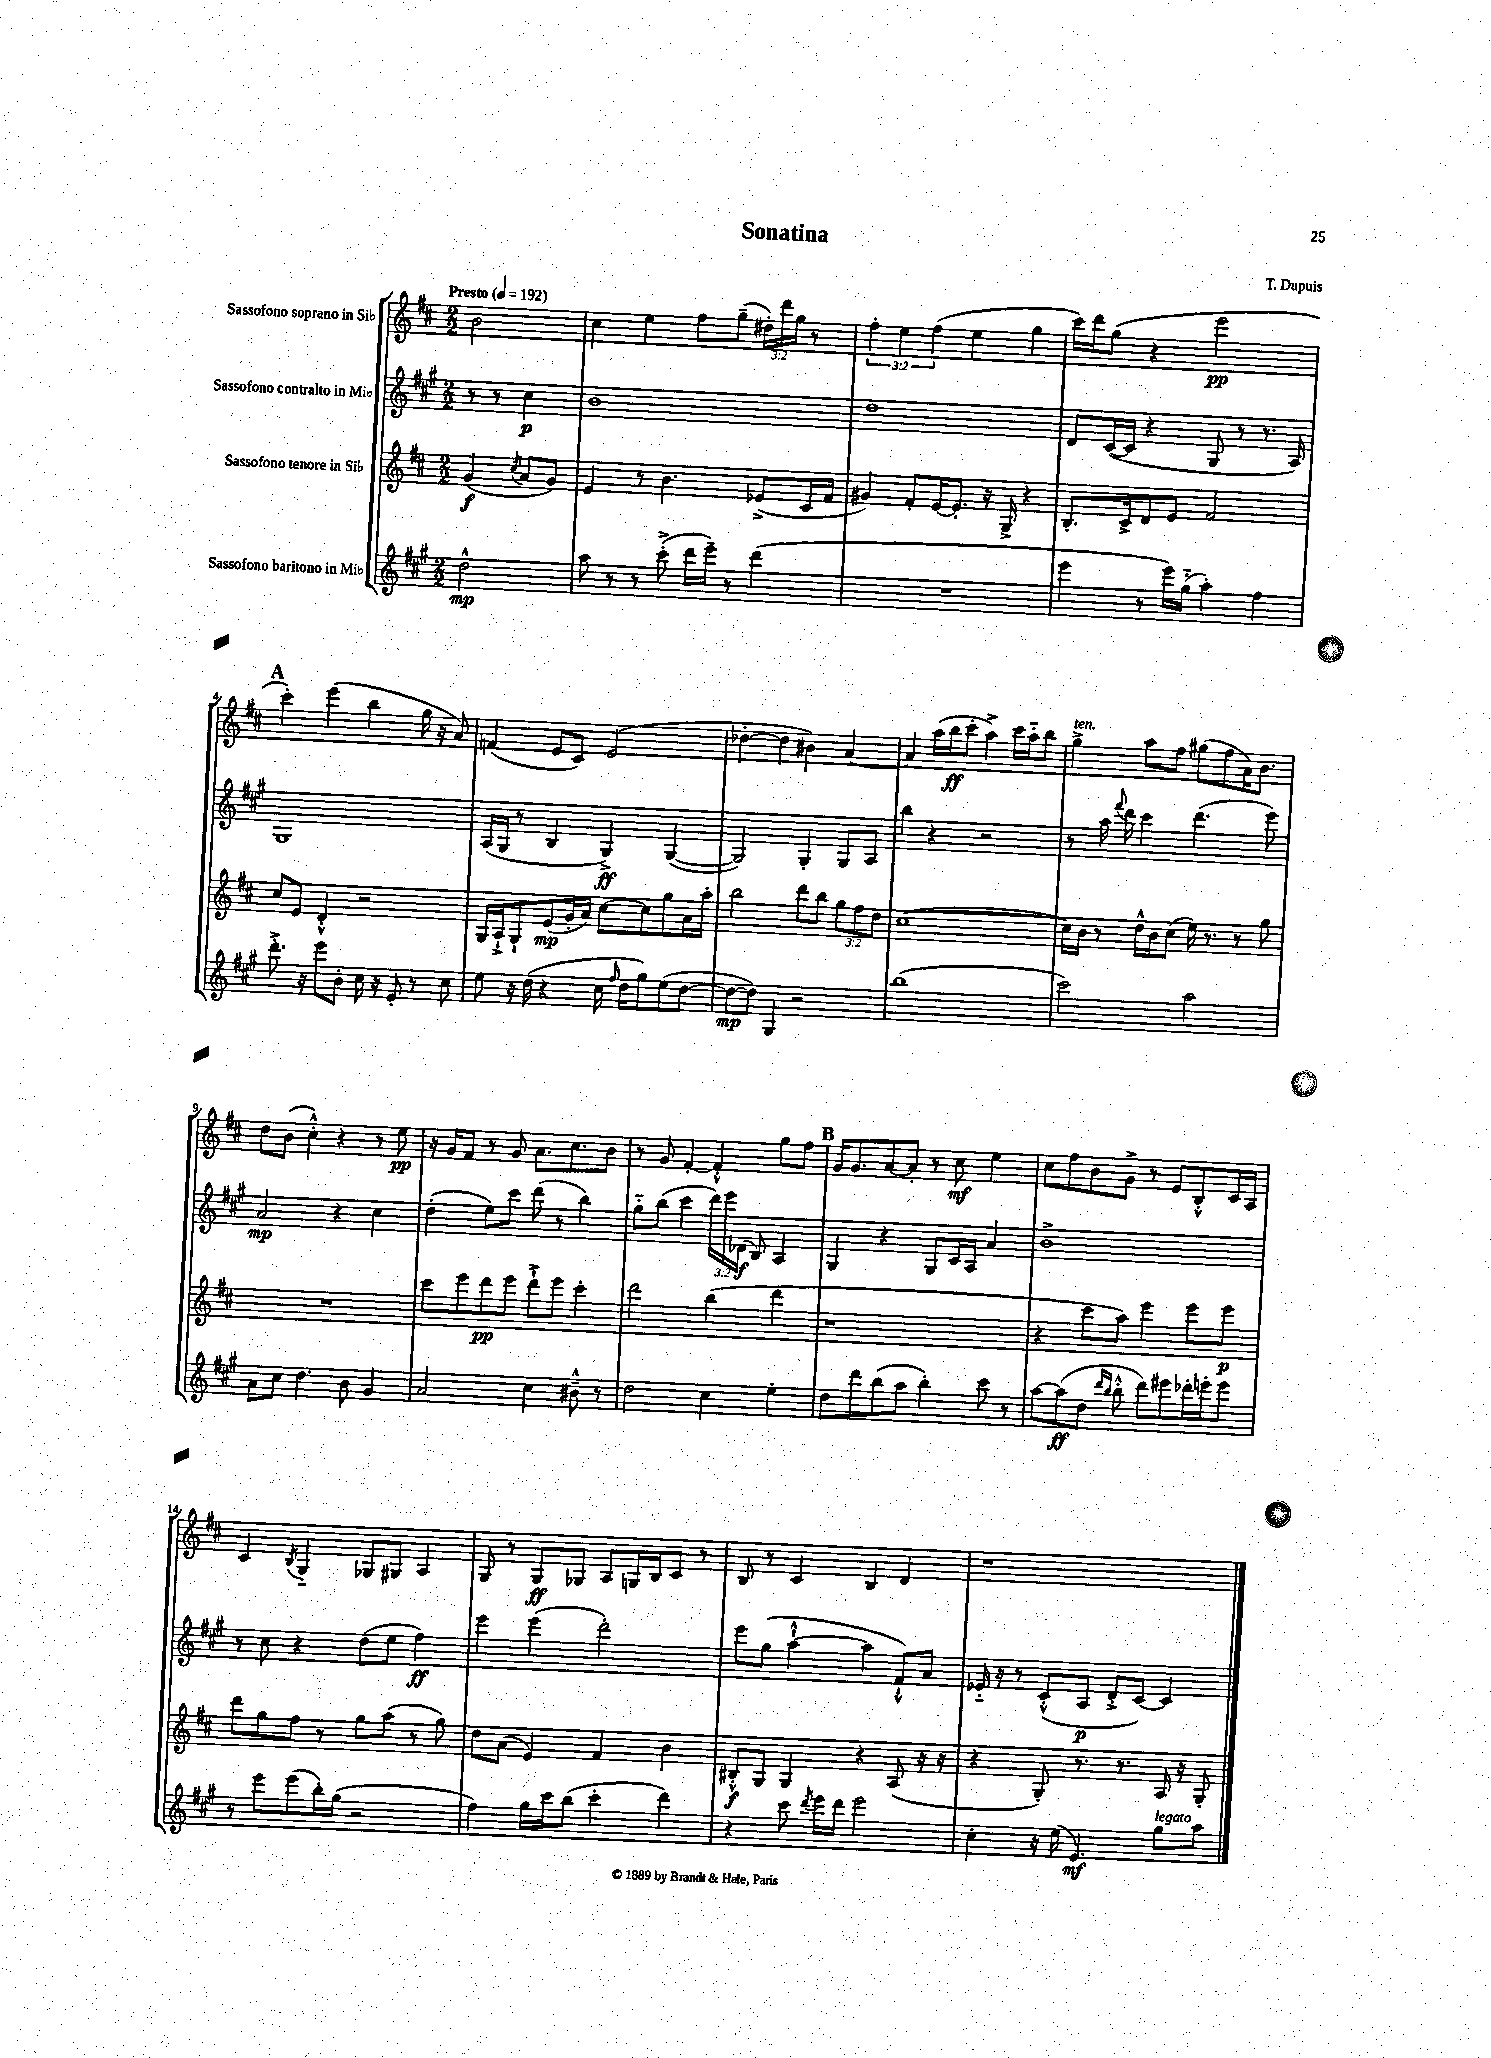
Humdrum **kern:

**kern	**dynam	**kern	**dynam	**kern	**dynam	**kern	**dynam
*part4	*part4	*part3	*part3	*part2	*part2	*part1	*part1
*staff4	*staff4	*staff3	*staff3	*staff2	*staff2	*staff1	*staff1
*I"Sassofono baritono in Mi♭	*	*I"Sassofono tenore in Si♭	*	*I"Sassofono contralto in Mi♭	*	*I"Sassofono soprano in Si♭	*
*clefG2	*	*clefG2	*	*clefG2	*	*clefG2	*
*k[f#c#g#]	*	*k[f#c#]	*	*k[f#c#g#]	*	*k[f#c#]	*
*M2/2	*	*M2/2	*	*M2/2	*	*M2/2	*
*MM192	*	*MM192	*	*MM192	*	*MM192	*
=	=	=	=	=	=	=	=
!	!	!	!	!	!	!LO:TX:a:B:t=Presto	!
2dd^^\	mp	(4g/	f	8r	.	2b\	.
.	.	.	.	8r	.	.	.
.	.	8qcc#/	.	.	.	.	.
.	.	8a/L	.	4cc#\	p	.	.
.	.	8g/J)	.	.	.	.	.
=1	=1	=1	=1	=1	=1	=1	=1
8aa\	.	4e/	.	1b	.	4cc#\	.
8r	.	.	.	.	.	.	.
8r	.	8r	.	.	.	4ee\	.
(8ccc#'^\	.	4.b\	.	.	.	.	.
16ddd\LL	.	.	.	.	.	8ff#\L	.
16eee~\JJ)	.	.	.	.	.	.	.
8r	.	.	.	.	.	(8gg~\J	.
(4ddd\	.	(8e-X^/L	.	.	.	24dd#X'\LL)	.
.	.	.	.	.	.	24ddd\	.
.	.	.	.	.	.	24gg\JJ	.
.	.	16c#/L	.	.	.	8r	.
.	.	16f#/JJ	.	.	.	.	.
=2	=2	=2	=2	=2	=2	=2	=2
1r	.	4g#X/)	.	1dd	.	6ff#'\	.
.	.	.	.	.	.	6ee\	.
.	.	8f#'/L	.	.	.	.	.
.	.	.	.	.	.	(6ff#\	.
.	.	[16e/K	.	.	.	.	.
.	.	8.e'/J]	.	.	.	.	.
.	.	.	.	.	.	4ee\	.
.	.	16r	.	.	.	.	.
.	.	16G^/	.	.	.	.	.
.	.	4r	.	.	.	4gg\	.
=3	=3	=3	=3	=3	=3	=3	=3
4eee\	.	8.B'/L	.	8d/L	.	16ccc#\LL)	.
.	.	.	.	.	.	16ddd\J	.
.	.	.	.	([16c#/L	.	(8gg\J	.
.	.	16c#^/k	.	16c#/JJ]	.	.	.
8r	.	8d/	.	4r	.	4r	.
16eee\LL)	.	8e/J	.	.	.	.	.
(16gg#\JJ	.	.	.	.	.	.	.
4aa'\)	.	2f#/	.	8G#/	.	2eee\	pp
.	.	.	.	8r	.	.	.
4ff#\	.	.	.	8.r	.	.	.
.	.	.	.	16A/)	.	.	.
!!LO:LB:g=z
!!LO:REH:place=s1:t=A
=4	=4	=4	=4	=4	=4	=4	=4
8.ddd'^\	.	8cc#/L	.	1G#	.	4ccc#'\)	.
.	.	8e/J	.	.	.	.	.
16r	.	.	.	.	.	.	.
8eee\L	.	4d'^^/	.	.	.	(4eee\	.
8b'\J	.	.	.	.	.	.	.
16cc#\	.	2r	.	.	.	4bb\	.
16r	.	.	.	.	.	.	.
8e'/	.	.	.	.	.	.	.
8r	.	.	.	.	.	16gg\	.
.	.	.	.	.	.	16r	.
8cc#\	.	.	.	.	.	8a/)	.
=5	=5	=5	=5	=5	=5	=5	=5
8ee\	.	16G/LL	.	(16A/LL	.	(4fn/	.
.	.	16A`^/J	.	16G#/JJ	.	.	.
16r	.	8G`/	.	8r	.	.	.
(16dd\	.	.	.	.	.	.	.
4r	.	(8e/	mp	4B/	.	8e/L	.
.	.	16g'/L	.	.	.	8c#/J)	.
.	.	16a/JJ)	.	.	.	.	.
16cc#\	.	[8cc#\L	.	4G#^/)	ff	(2e/	.
16qqff#/	.	.	.	.	.	.	.
16dd\KL	.	.	.	.	.	.	.
8gg#\)	.	8cc#\]	.	.	.	.	.
(8ee\	.	8gg\	.	([4G#/	.	.	.
[8dd\J	.	16a\L	.	.	.	.	.
.	.	16aa'\JJ	.	.	.	.	.
=6	=6	=6	=6	=6	=6	=6	=6
8dd\L_	mp	2bb\	.	2G#/])	.	[4dd-X'\	.
8dd\J])	.	.	.	.	.	.	.
4G#/	.	.	.	.	.	4dd-\]	.
2r	.	8ddd\L	.	4G#'/	.	4b#X\)	.
.	.	8bb\J	.	.	.	.	.
.	.	12gg\L	.	8G#/L	.	[4a/	.
.	.	12ff#\	.	.	.	.	.
.	.	.	.	8A/J	.	.	.
.	.	12dd\J	.	.	.	.	.
=7	=7	=7	=7	=7	=7	=7	=7
(1bb	.	([1cc#	.	4bb\	.	4a/]	.
.	.	.	.	4r	.	(16aa\LL	.
.	.	.	.	.	.	16bb\J	ff
.	.	.	.	.	.	8ccc#'\J	.
.	.	.	.	2r	.	4aa^\)	.
.	.	.	.	.	.	16ccc#\LL	.
.	.	.	.	.	.	16aa\J	.
.	.	.	.	.	.	8bb\J	.
=8	=8	=8	=8	=8	=8	=8	=8
!	!	!	!	!	!	!LO:TX:a:i:t=ten.	!
2ccc#\)	.	16cc#\LL])	.	8r	.	4gg^\	.
.	.	16b\JJ	.	.	.	.	.
.	.	8r	.	16aa\	.	.	.
.	.	.	.	8qqfff#/	.	.	.
.	.	.	.	16ddd\	.	.	.
.	.	16dd^^\LL	.	4ccc#\	.	8aa\L	.
.	.	16b\J	.	.	.	.	.
.	.	(8cc#\J	.	.	.	8ff#\J	.
2aa\	.	16ee\)	.	(4.ddd\	.	(8gg#X\L	.
.	.	8.r	.	.	.	.	.
.	.	.	.	.	.	8ff#\	.
.	.	8r	.	.	.	16a\K)	.
.	.	.	.	.	.	8.b\J	.
.	.	8gg\	.	8eee\)	.	.	.
!!LO:LB:g=z
=9	=9	=9	=9	=9	=9	=9	=9
8a\L	.	1r	.	2a/	mp	8dd\L	.
8cc#\J	.	.	.	.	.	(8b\J	.
4.dd\	.	.	.	.	.	4cc#'^^\)	.
.	.	.	.	4r	.	4r	.
8b\	.	.	.	.	.	.	.
4g#/	.	.	.	4cc#\	.	8r	.
.	.	.	.	.	.	8ee\	pp
=10	=10	=10	=10	=10	=10	=10	=10
2a/	.	8ccc#\L	.	(4dd'\	.	16r	.
.	.	.	.	.	.	16g/KL	.
.	.	8eee\	.	.	.	8f#/J	.
.	.	8ddd\	pp	8ee\L)	.	8r	.
.	.	8eee\J	.	8ccc#\J	.	8g/	.
4cc#\	.	8ddd`^\L	.	(8ddd\	.	8.a\L	.
.	.	8eee\J	.	8r	.	.	.
.	.	.	.	.	.	8.cc#\	.
8b#X~^^\	.	4ccc#'\	.	4bb\)	.	.	.
8r	.	.	.	.	.	8b\J	.
=11	=11	=11	=11	=11	=11	=11	=11
2dd\	.	2ddd\	.	8gg#\L	.	8r	.
.	.	.	.	(8bb\J	.	8g/	.
.	.	.	.	4ccc#\	.	[4f#'/	.
4cc#\	.	(4bb\	.	24ddd\LL)	.	4f#'^^/]	.
.	.	.	.	24eee\	.	.	.
.	.	.	.	(24d-X\JJ	f	.	.
.	.	.	.	8B/)	.	.	.
4ee'\	.	4ddd\	.	4A/	.	8gg\L	.
.	.	.	.	.	.	8ff#\J	.
!!LO:REH:place=s1:t=B
=12	=12	=12	=12	=12	=12	=12	=12
8dd\L	.	1r	.	4G#/	.	16g/KL	.
.	.	.	.	.	.	8.g/	.
8ddd\	.	.	.	.	.	.	.
(8bb\	.	.	.	4r	.	[8a/	.
8aa\J	.	.	.	.	.	8a'/J]	.
4bb'\)	.	.	.	8G#/L	.	8r	.
.	.	.	.	16c#/L	.	8cc#\	mf
.	.	.	.	16A/JJ	.	.	.
8ccc#\	.	.	.	4a/	.	4ee\	.
8r	.	.	.	.	.	.	.
=13	=13	=13	=13	=13	=13	=13	=13
[8aa\L	.	4r	.	1b^	.	8cc#\L	.
(8aa\]	ff	.	.	.	.	8ff#\	.
8dd\J	.	8ccc#\L	.	.	.	8b\	.
16qqddd/LL	.	.	.	.	.	.	.
16qqbb/JJ	.	.	.	.	.	.	.
8bb'^^\	.	8aa\J)	.	.	.	8g^\J	.
8ddd\L)	.	4eee\	.	.	.	8r	.
8eee#X\	.	.	.	.	.	8e/L	.
16ddd-X'\L	.	8eee\L	.	.	.	8B'^^/	.
16eeen'\J	.	.	.	.	.	.	.
8eee\J	.	8eee\J	p	.	.	16c#/L	.
.	.	.	.	.	.	16A/JJ	.
!!LO:LB:g=z
=14	=14	=14	=14	=14	=14	=14	=14
8r	.	8ddd\L	.	8r	.	4c#/	.
8eee\L	.	8gg\	.	8cc#\	.	.	.
.	.	.	.	.	.	8qB/	.
(8eee\	.	8ff#\J	.	4r	.	4G/	.
16bb'\L)	.	8r	.	.	.	.	.
(16gg#\JJ	.	.	.	.	.	.	.
2r	.	8gg\L	.	(8dd\L	.	8G-X/L	.
.	.	(8aa\J	.	8ee\J	.	8G#X/J	.
.	.	8r	.	4ff#\)	ff	4A/	.
.	.	8gg\)	.	.	.	.	.
=15	=15	=15	=15	=15	=15	=15	=15
4ff#\)	.	8dd\L	.	4eee\	.	8G/	.
.	.	(8a\J	.	.	.	8r	.
16gg#\LL	.	4e/)	.	(4eee\	.	8G/L	ff
16ccc#\J	.	.	.	.	.	.	.
(8bb\J	.	.	.	.	.	8G-X/J	.
4ccc#'\	.	4f#/	.	2ddd'\)	.	8A/L	.
.	.	.	.	.	.	16Gn/L	.
.	.	.	.	.	.	16B/J	.
4ddd\)	.	4b\	.	.	.	8c#/J	.
.	.	.	.	.	.	8r	.
=16	=16	=16	=16	=16	=16	=16	=16
4r	.	8B#X'^^/L	f	8eee\L	.	8B/	.
.	.	8G/J	.	(8gg#\J	.	8r	.
8ccc#\	.	4G/	.	[4aa`^^\	.	4c#/	.
8qddd/	.	.	.	.	.	.	.
16eee\LL	.	.	.	.	.	.	.
16ddd\JJ	.	.	.	.	.	.	.
2eee\	.	4r	.	4aa\]	.	4B/	.
.	.	(8A/	.	8f#`^^/L)	.	4d/	.
.	.	16r	.	8a/J	.	.	.
.	.	16r	.	.	.	.	.
=17	=17	=17	=17	=17	=17	=17	=17
4cc#'\	.	4r	.	16e-X/	.	1r	.
.	.	.	.	16r	.	.	.
.	.	.	.	8r	.	.	.
16r	.	8G'/)	.	(8c#'^^/L	.	.	.
(16ee\	.	.	.	.	.	.	.
4.e/)	mf	8.r	.	8A/J	p	.	.
.	.	.	.	8d'^/L	.	.	.
.	.	8.r	.	.	.	.	.
.	.	.	.	[8c#/J)	.	.	.
!LO:TX:a:i:t=legato	!	!	!	!	!	!	!
8gg#\L	.	16A/	.	4c#/]	.	.	.
.	.	16r	.	.	.	.	.
8aa\J	.	8G'/	.	.	.	.	.
==	==	==	==	==	==	==	==
*-	*-	*-	*-	*-	*-	*-	*-
